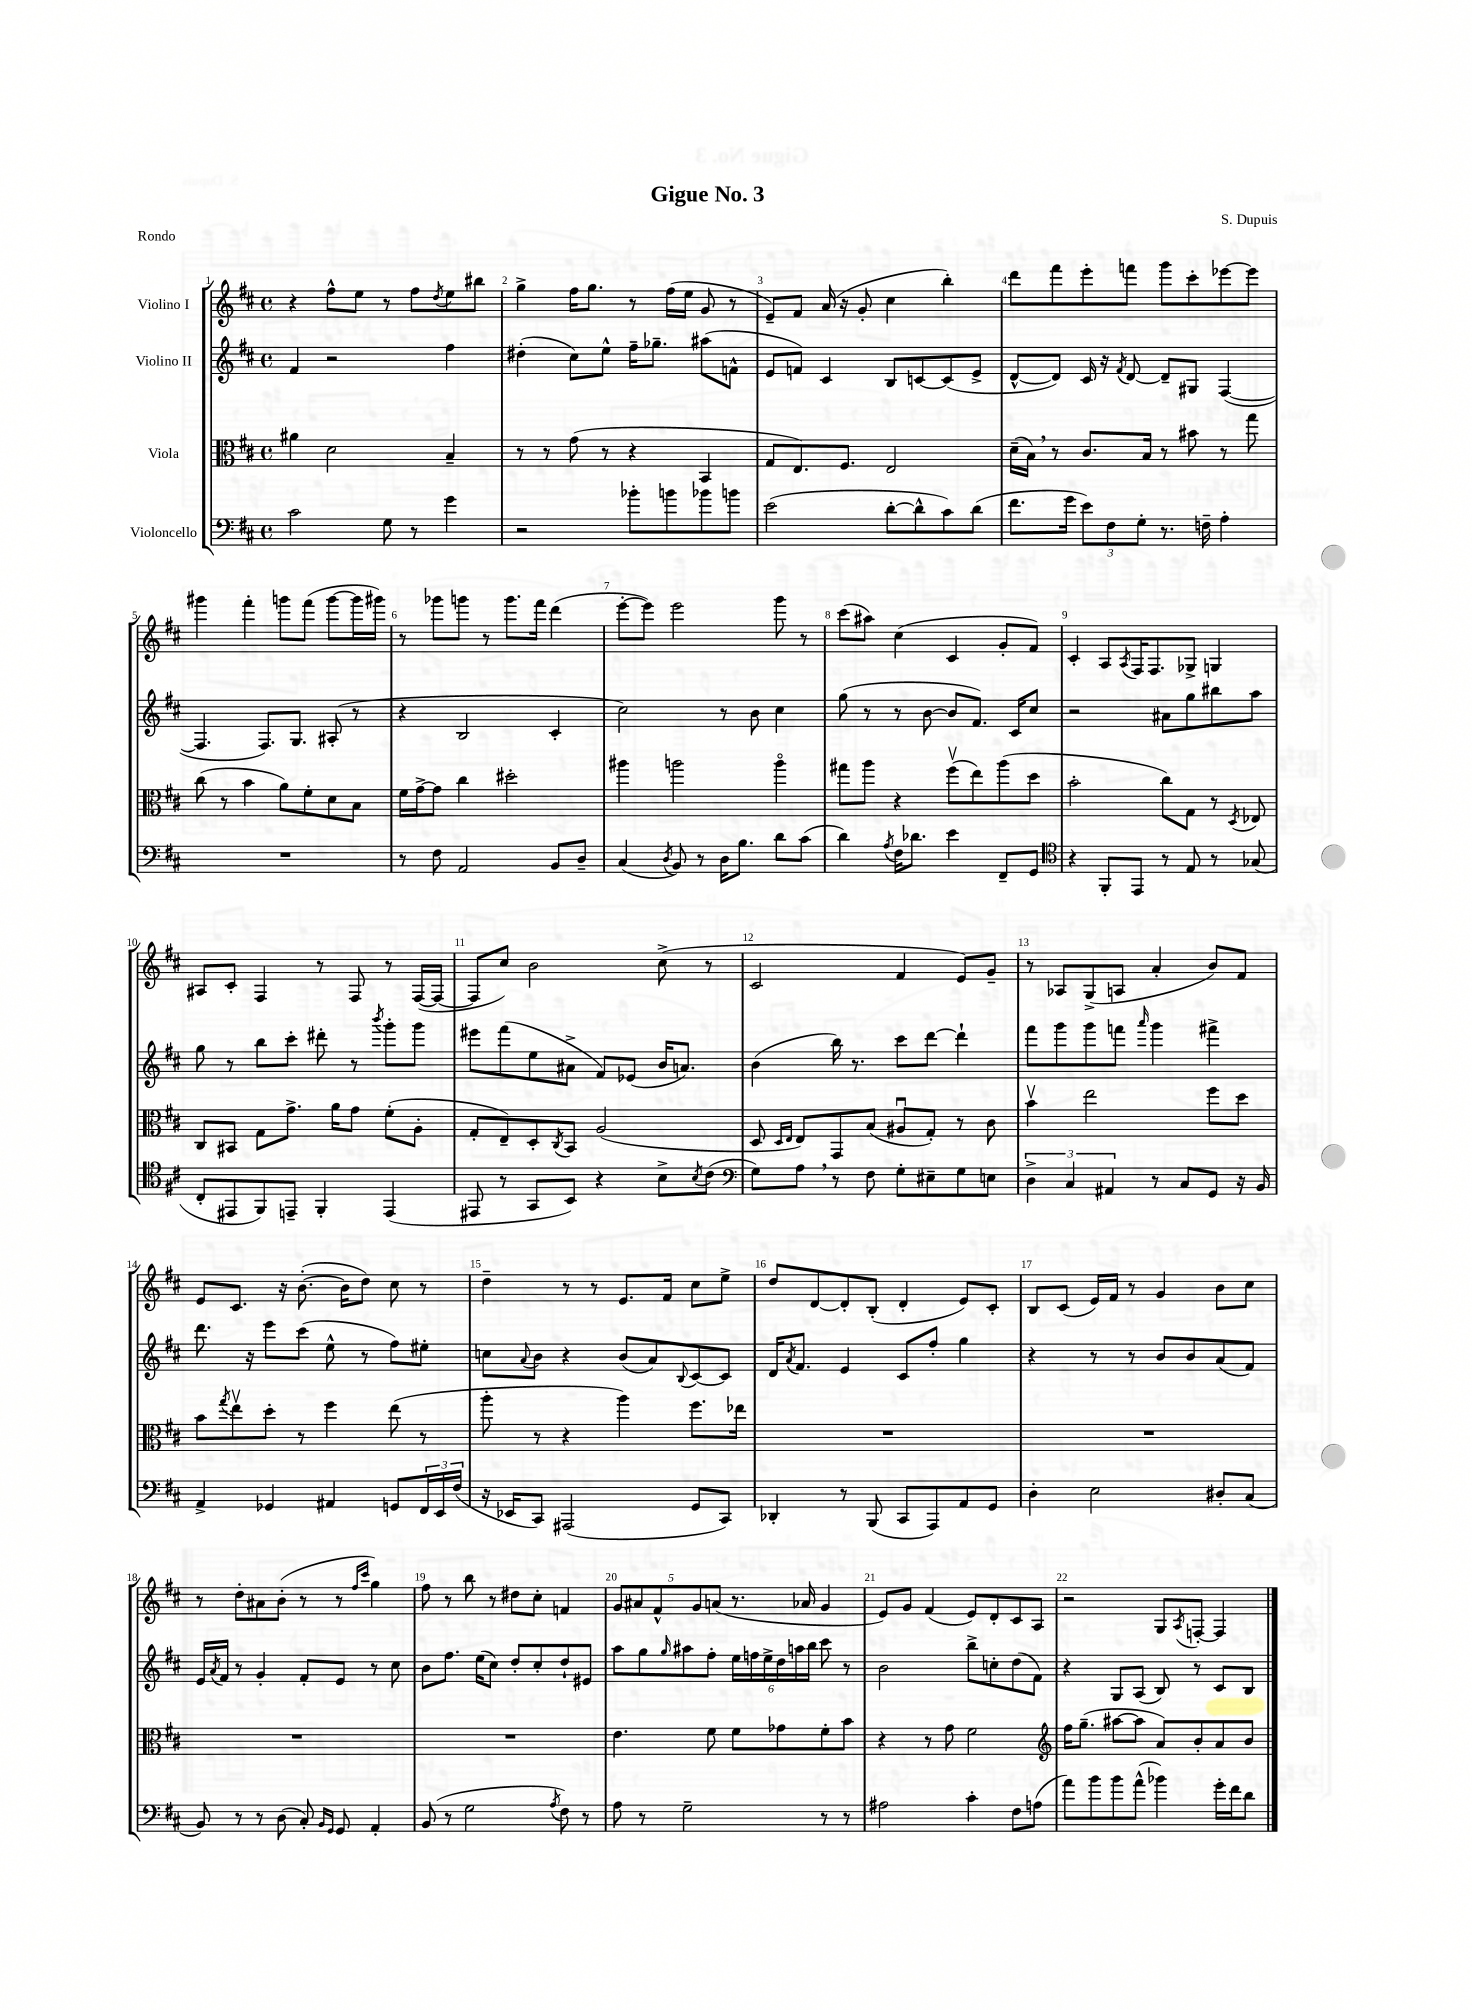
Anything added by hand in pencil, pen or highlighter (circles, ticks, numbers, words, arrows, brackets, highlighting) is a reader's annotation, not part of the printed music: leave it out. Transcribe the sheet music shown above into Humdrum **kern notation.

**kern	**kern	**kern	**kern
*part4	*part3	*part2	*part1
*staff4	*staff3	*staff2	*staff1
*I"Violoncello	*I"Viola	*I"Violino II	*I"Violino I
*clefF4	*clefC3	*clefG2	*clefG2
*k[f#c#]	*k[f#c#]	*k[f#c#]	*k[f#c#]
*M4/4	*M4/4	*M4/4	*M4/4
*met(c)	*met(c)	*met(c)	*met(c)
=1	=1	=1	=1
2c#\	4a#X\	4f#/	4r
.	2d\	2r	8ff#^^\L
.	.	.	8ee\J
8G\	.	.	8r
8r	.	.	8ff#\L
.	.	.	8qdd/
4g\	4B~/	4ff#\	8ee\
.	.	.	8bb#X\J
=2	=2	=2	=2
2r	8r	(4dd#X'\	4gg^\
.	8r	.	.
.	(8g\	8cc#\L)	16ff#\KL
.	.	.	8.gg\J
.	8r	8ee^^\J	.
8b-X'\L	4r	16ff#~\KL	8r
.	.	8.gg-X~\J	.
8bn\	.	.	(16ff#\LL
.	.	.	16ee\JJ
8b-X\	4BB/	(8aa#X\L	8g/
8bn\J	.	8fn^^\J	8r
=3	=3	=3	=3
(2e\	8G/L	8e/L	8e~/L)
.	8.E/)	8fn/J)	8f#/J
.	.	4c#/	(16a/
.	8.F#/J	.	16r
.	.	.	8g'/
[8d'\L	2E/	8B/L	4cc#\
8d^^\]	.	[8cn/	.
8c#\)	.	(8c/]	4bb'\)
(8d\J	.	8e^/J	.
=4	=4	=4	=4
8.f#\L	(16d~\LL	[8d^^/L	8ddd\L
.	16B,\JJ)	.	.
.	8r	8d/J])	8fff#\
16g\Jk	.	.	.
12e\L)	8.c#/L	16c#/	8eee'\
.	.	16r	.
12F#\	.	.	.
.	.	8qf#/	.
.	.	[8d/	8fffn\J
12G'\J	.	.	.
.	16B/Jk	.	.
8.r	8r	8d~/L]	8ggg\L
.	8b#X\	8G#X/J	8ccc#'\
16Fn~\	.	.	.
4A'\	8r	([4F#/	[8eee-X\
.	8gg\	.	8eee-\J]
!!LO:LB:g=z
=5	=5	=5	=5
1r	(8cc#\	4.F#/]	4ggg#X\
.	8r	.	.
.	4b\	.	4fff#'\
.	.	8.F#/L)	.
.	8a\L)	.	8gggn\L
.	.	8.G/J	.
.	8f#'\	.	(8fff#\J
.	8d\	(8A#X'/	[8ggg\L
.	8B\J	8r	16ggg\L]
.	.	.	16ggg#X\JJ)
=6	=6	=6	=6
8r	16f#\LL	4r	8r
.	[16g^\J	.	.
8F#\	8g\J]	.	8ggg-X\L
2AA/	4cc#\	2B/	8gggn\J
.	.	.	8r
.	2dd#X'\	.	8.ggg\L
.	.	.	16fff#\Jk
8BB/L	.	4c#'/	(4ddd\
8D~/J	.	.	.
=7	=7	=7	=7
(4C#/	4aa#X\	2cc#\)	[8eee'\L
.	.	.	8eee\J])
8qD/	.	.	.
8BB/)	2aan\	.	2eee\
8r	.	.	.
16D\KL	.	8r	.
8.B\J	.	.	.
.	.	8b\	.
8d\L	4aa\	4cc#\	8ggg\
(8c#\J	.	.	8r
=8	=8	=8	=8
4d\)	8gg#X\L	(8gg\	(8ccc#\L
.	8aa\J	8r	8aa#X\J)
8qA/	.	.	.
16F#\KL	4r	8r	(4cc#\
8.d-X\J	.	.	.
.	.	[8b\	.
4e\	(8ff#v\L	8b/L]	4c#/
.	8ee\)	8.f#/J)	.
8FF#~/L	(8aa\	.	8g'/L
.	.	16c#/KL	.
8GG/J	8dd\J	8cc#/J	8f#/J)
=9	=9	=9	=9
*clefC4	*	*	*
4r	2b'\	2r	4c#'/
8FF#'/L	.	.	8A/L
.	.	.	8qA/
8EE/J	.	.	16F#/K
.	.	.	8.F#/
8r	8cc#\L)	8a#X\L	.
8E/	8G\J	8gg\	8G-X^/J
8r	8r	8bb#X\	4Gn/
.	8qD/	.	.
(8G-X/	8E-X/	8aa\J	.
!!LO:LB:g=z
=10	=10	=10	=10
8C#'/L	8C#/L	8gg\	8A#X/L
8EE#X/	8BB#X/J	8r	8c#'/J
8FF#/)	8G\L	8bb\L	4F#/
8EEn~/J	8.g^\J	8ccc#'\J	.
4FF#'/	.	8ddd#X'\	8r
.	16a\KL	.	.
.	8g\J	8r	8F#/
.	.	8qbbb/	.
(4EE/	(8f#'\L	8ggg'\L	8r
.	8A'\J	8ggg\J	([16F#/LL
.	.	.	16F#/JJ_
=11	=11	=11	=11
8EE#X/	8G'/L	8eee#X\L	8F#/L]
8r	8E~/)	(8fff#\	8cc#/J)
8GG/L	8D'/	8ee\	2b\
.	8qC#/	.	.
8BB/J)	8BB/J	8a#X^\J	.
4r	(2A/	8f#/L)	.
.	.	(8e-X/J	.
8B^\L	.	16b/KL	(8cc#^\
.	.	8.an/J)	.
8qB/	.	.	.
(8c#\J	.	.	8r
=12	=12	=12	=12
*clefF4	*	*	*
8G\L)	8D/	(4b\	2c#/
.	16qqD/LL	.	.
.	16qqE/JJ	.	.
8A,\J	8E/L)	.	.
8r	8GG/	16bb\)	.
.	.	8.r	.
8F#\	(8B/J	.	.
8G'\L	8A#Xu/L	8ccc#\L	4f#/
8E#X~\	8G'/J)	[8ddd\J	.
8G\	8r	4ddd`\]	8e/L)
8En\J	8c#\	.	8g~/J
=13	=13	=13	=13
6D^\	4bv\	8fff#\L	8r
.	.	8ggg\	8A-X/L
6C#/	.	.	.
.	2ee\	8ggg\	(8G^/
6AA#X/	.	.	.
.	.	8fffn\J	8An/J
.	.	16qqaaa/	.
8r	.	4ggg\	4a'/
8C#/L	.	.	.
8GG/J	8ff#\L	4fff#X^\	8b/L)
16r	8dd\J	.	8f#/J
16BB/	.	.	.
!!LO:LB:g=z
=14	=14	=14	=14
4AA^/	8b\L	8.ddd\	8e/L
.	8qgg/	.	.
.	8eev\	.	8.c#/J
.	.	16r	.
4GG-X/	8dd'\J	8eee\L	.
.	.	.	16r
.	8r	(8ccc#\J	([8.b'\
4AA#X/	4ff#\	8ee^^\	.
.	.	.	16b\KL]
.	.	8r	8dd\J)
8GGn/L	(8ee\	8ff#\L)	8cc#\
24FF#/L	8r	8ee#X'\J	8r
24EE/	.	.	.
(24F#/JJ	.	.	.
=15	=15	=15	=15
16r	8aa'\	8ccn\L	4dd~\
16EE-X/KL	.	.	.
.	.	8qqa/	.
8CC#/J)	8r	8b\J	.
(2AAA#X/	4r	4r	8r
.	.	.	8r
.	4aa\)	(8b/L	8.e/L
.	.	8a/)	.
.	.	.	16f#/Jk
.	.	8qqB/	.
8GG/L	8.ff#\L	[8c#/	8cc#\L
8CC#/J)	.	8c#/J]	8ee^\J
.	16ee-X\Jk	.	.
=16	=16	=16	=16
4DD-X'/	1r	16d/KL	8dd/L
.	.	8qa/	.
.	.	8.f#/J	.
.	.	.	[8d/
8r	.	4e/	8d'/]
(8BBB/	.	.	(8B'/J
8CC#/L	.	8c#/L	4d'/
8AAA/)	.	8ff#'/J	.
8AA/	.	4gg\	8e/L)
8GG/J	.	.	8c#'/J
=17	=17	=17	=17
4D'\	1r	4r	8B/L
.	.	.	(8c#/J
2E\	.	8r	16e/LL)
.	.	.	16f#/JJ
.	.	8r	8r
.	.	8b/L	4g/
.	.	8b/	.
8D#X'/L	.	(8a/	8b\L
(8C#/J	.	8f#/J)	8cc#\J
!!LO:LB:g=z
=18	=18	=18	=18
8BB/)	1r	16e/LL	8r
.	.	8qa/	.
.	.	16f#/JJ	.
8r	.	8r	8dd'\L
8r	.	4g'/	8a#X\
(8D\	.	.	(8b'\J
8C#'/)	.	8f#'/L	8r
16qqBB/LL	.	.	.
16qqGG/JJ	.	.	.
8GG/	.	8e/J	8r
.	.	.	16qqff#/LL
.	.	.	16qqccc#/JJ
4AA'/	.	8r	4gg\)
.	.	8cc#\	.
=19	=19	=19	=19
(8BB/	1r	8b\L	8ff#\
8r	.	8.ff#\J	8r
2G\	.	.	8bb\
.	.	(16ee\KL	.
.	.	8cc#\J)	8r
.	.	8dd'/L	8dd#X\L
.	.	8cc#'/	8cc#'\J
8qA/	.	.	.
8F#\)	.	8dd`/	4fn/
8r	.	8e#X/J	.
=20	=20	=20	=20
8A\	4.e\	8aa\L	10g/L
.	.	.	10a#X/
8r	.	8gg\	.
.	.	.	10f#^^/
.	.	16qqgg/	.
2G~\	.	8aa#X\	.
.	.	.	10g/
.	8f#\	8ff#'\J	.
.	.	.	(10an/J
.	8f#\L	24ee\LL	8.r
.	.	24ffn\	.
.	.	24ee^\	.
.	8g-X\	24dd\	.
.	.	24aan\	.
.	.	.	16a-X/
.	.	24bb\JJ	.
8r	8f#'\	8ccc#\	4g/
8r	8b\J	8r	.
=21	=21	=21	=21
2A#X\	4r	2b\	8e/L)
.	.	.	8g/J
.	8r	.	(4f#/
.	8g\	.	.
4c#'\	2f#\	8bb^\L	8e/L)
.	.	8ccn'\	8d'/
8F#\L	.	(8dd\	8c#/
(8An\J	.	8f#\J)	8A/J
=22	=22	=22	=22
*	*clefG2	*	*
8a\L)	16ff#\KL	4r	2r
.	(8.gg~\J	.	.
8b\	.	.	.
8b\	[8aa#X\L	8G/L	.
(8a^^\J	8aa#\J]	(8A/J	.
4b-X\)	8a/L)	8B/)	8G/L
.	.	.	8qA/
.	8b'/	8r	[8Fn'/J
16g'\LL	8a/	8c#/L	4F/]
16f#\J	.	.	.
8d\J	8b/J	8B/J	.
==	==	==	==
*-	*-	*-	*-
